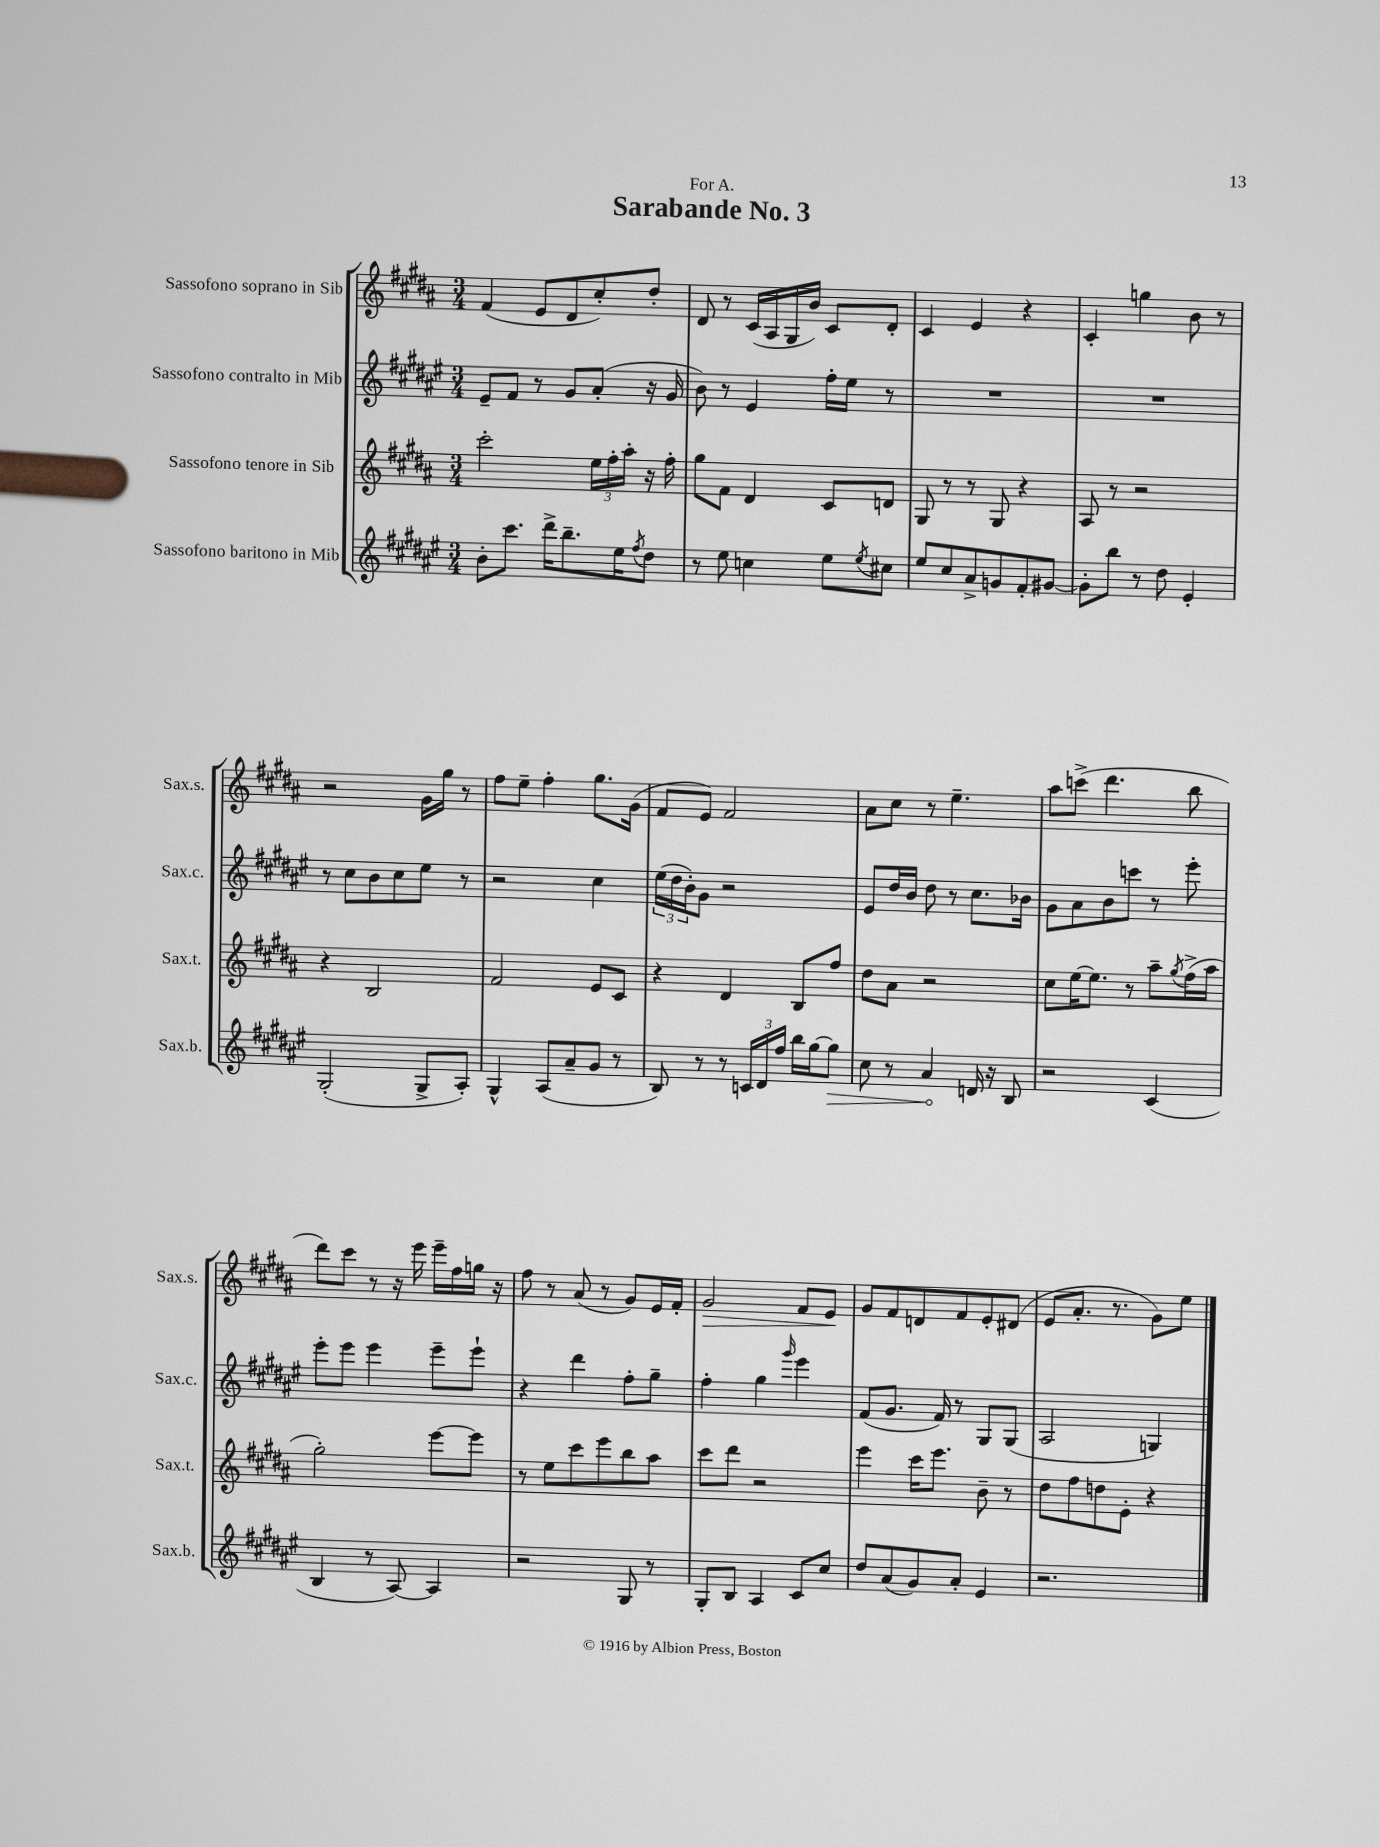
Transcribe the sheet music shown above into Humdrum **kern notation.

**kern	**kern	**kern	**kern
*staff4	*staff3	*staff2	*staff1
*clefG2	*clefG2	*clefG2	*clefG2
*k[f#c#g#d#a#e#]	*k[f#c#g#d#a#]	*k[f#c#g#d#a#e#]	*k[f#c#g#d#a#]
*M3/4	*M3/4	*M3/4	*M3/4
8b'	2ccc#'	8e#~	(4f#
8.ccc#	.	8f#	.
.	.	8r	8e
16ddd#^	.	.	.
8.bb~	.	8g#	8d#
.	24ee	(8a#'	8cc#')
.	24ff#'	.	.
16ee#	.	.	.
.	24aa#'	.	.
8qff#	.	.	.
8dd#	16r	16r	8dd#'
.	16ff#'	16g#	.
=	=	=	=
8r	8gg#	8b)	8d#
8ee#	8f#	8r	8r
4cc	4d#	4e#	(16c#
.	.	.	16A#
.	.	.	16G#
.	.	.	16b)
8ee#	8c#	16ff#'	8c#
.	.	16ee#	.
8qee#	.	.	.
8cc#	8d	8r	8d#'
=	=	=	=
8ee#	8G#	2.r	4c#
8cc#	8r	.	.
8a#^	8r	.	4e
8g	8G#	.	.
8f#'	4r	.	4r
[8g#	.	.	.
=	=	=	=
8g#']	8A#	2.r	4c#'
8bb	8r	.	.
8r	2r	.	4gg
8dd#	.	.	.
4e#'	.	.	8b
.	.	.	8r
=	=	=	=
(2G#'	4r	8r	2r
.	.	8cc#	.
.	2B	8b	.
.	.	8cc#	.
8G#^	.	8ee#	16g#
.	.	.	16gg#
8A#')	.	8r	8r
=	=	=	=
4G#^^	2f#	2r	8ff#
.	.	.	8ee~
(8A#	.	.	4ff#'
8a#~	.	.	.
8g#	8e	4cc#	8.gg#
8r	8c#	.	.
.	.	.	(16g#
=	=	=	=
8B)	4r	(24ee#	8f#
.	.	24dd#	.
.	.	24b')	.
8r	.	8g#	8e)
8r	4d#	2r	2f#
24c	.	.	.
24d#	.	.	.
24ff#	.	.	.
16bb	8B	.	.
[16gg#	.	.	.
8gg#]	8ff#	.	.
=	=	=	=
8cc#	8dd#	8e#	8a#
8r	8a#	16dd#	8cc#
.	.	16b	.
4a#	2r	8dd#	8r
.	.	8r	4.ee~
16d	.	8.cc#	.
16r	.	.	.
8B	.	.	.
.	.	16b-	.
=	=	=	=
2r	8cc#	8g#	8aa#
.	[16ee	8a#	(8ccc^
.	8.ee]	.	.
.	.	8b	4.ddd#
.	8r	8ccc	.
(4c#	8aa#~	8r	.
.	8qgg#	.	.
.	(16ff#^	8eee#'	8bb
.	16aa#	.	.
=	=	=	=
4B	2gg#')	8eee#'	8ddd#)
.	.	8eee#	8ccc#
8r	.	4eee#	8r
[8A#)	.	.	16r
.	.	.	16eee
4A#]	[8eee	8eee#~	16eee~
.	.	.	16ff#
.	8eee]	8eee#`	16gg
.	.	.	16r
=	=	=	=
2r	8r	4r	8ff#
.	8ee	.	8r
.	8ccc#	4ddd#	(8a#
.	8eee	.	8r
8G#	8bb	8ff#'	8g#)
8r	8aa#	8gg#~	16e
.	.	.	16f#'
=	=	=	=
8G#'	8ccc#	4ff#'	2g#
8B	8ddd#	.	.
4A#	2r	4gg#	.
.	.	16qqggg#	.
8c#	.	4eee#	8f#
8cc#	.	.	8e
=	=	=	=
8dd#	4eee	(8f#	8g#
(8a#	.	8.g#	8f#
8g#)	16ccc#	.	8d
.	8.eee	16f#)	.
8a#'	.	8r	8f#
4e#	8b~	8G#	8e'
.	8r	(8G#	(8d#
=	=	=	=
2.r	8dd#	2A#	8e
.	8ff#	.	8.a#'
.	8dd	.	.
.	.	.	8.r
.	8e'	.	.
.	4r	4G)	8g#)
.	.	.	8ee
==	==	==	==
*-	*-	*-	*-
